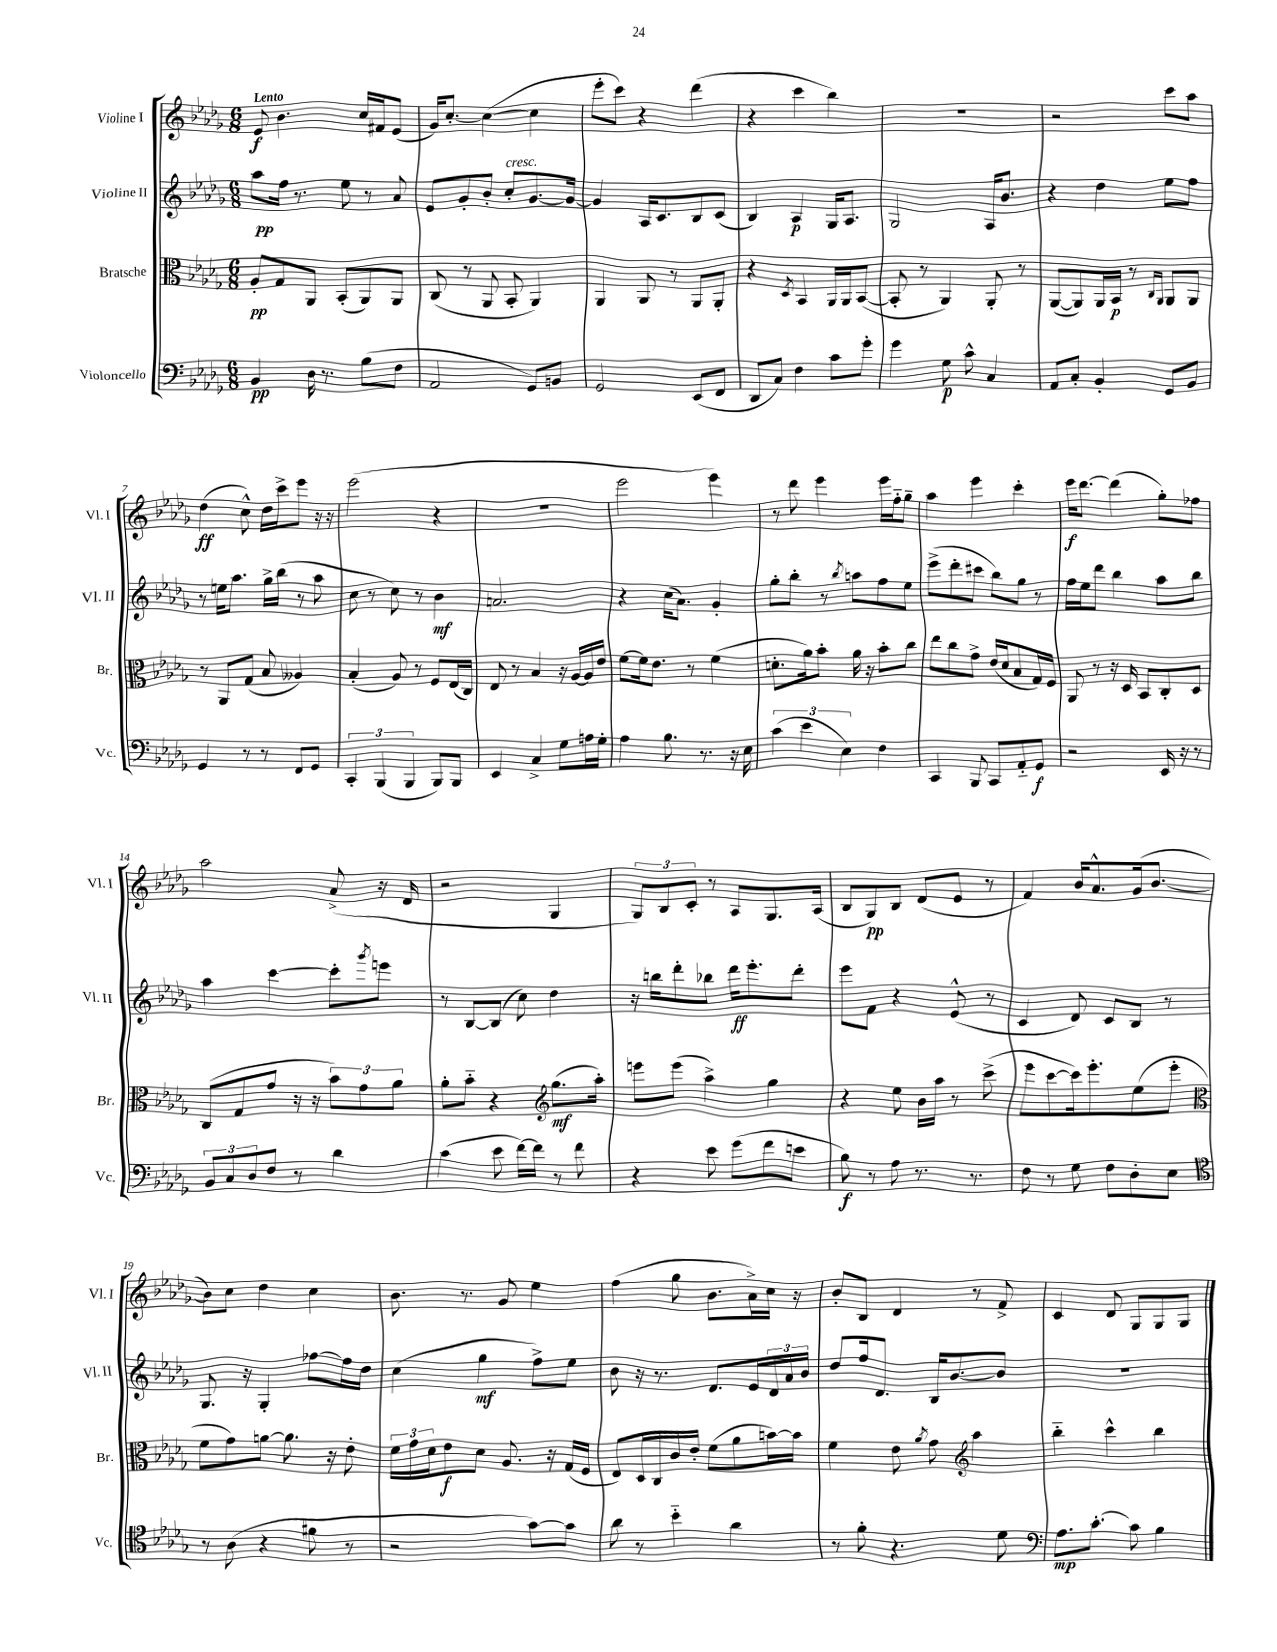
<<
\new StaffGroup <<
\new Staff = "s0" \with { instrumentName = "Violine I" shortInstrumentName = "Vl. I" } {
    \clef treble \key des \major \numericTimeSignature \time 6/8 \tempo "Lento"
    ees'8\f bes'4. c''16 fis'16 ees'8( |
    ges'16) c''8.~-. c''4~( c''4 |
    ees'''8-. c'''8) r4 des'''4( |
    r4 c'''4 bes''4) |
    R2. |
    r2 c'''8 aes''8 |
    des''4\ff( c''8-^) des''16 c'''16-> ees'''8 r16 r16 |
    ees'''2( r4 |
    R2. |
    ees'''2 ees'''4) |
    r8 des'''8 ees'''4 ees'''16 f''16-_ ges''8-- |
    aes''4 ees'''4 c'''4-. |
    ees'''16\f des'''8.~ des'''4( ges''8-.) fes''8 |
    aes''2 aes'8->( r16 des'16 |
    r2 ges4 |
    \tuplet 3/2 { ges8) bes8 c'8-. } r8 aes8 ges8. aes16( |
    bes8 ges8\pp) bes8 des'8( ees'8 r8 |
    f'4) bes'16 aes'8.-^ ges'16( bes'8.~ |
    bes'8) c''8 des''4 c''4 |
    bes'8. r8. ges'8 ees''4 |
    f''4( ges''8 bes'8. aes'16->) c''16 r16 |
    bes'8-. bes8 des'4 r8 f'8-> |
    c'4 des'8 ges8 ges8 ges8 \bar "|." |
}
\new Staff = "s1" \with { instrumentName = "Violine II" shortInstrumentName = "Vl. II" } {
    \clef treble \key des \major \numericTimeSignature \time 6/8
    aes''8\pp f''16 r8. ees''8 r8 aes'8 |
    ees'8 ges'8-. bes'8-. c''8-.^\markup { \italic "cresc." } ges'8.~ ges'16~ |
    ges'4 aes16 c'8. bes8 c'8( |
    bes4) aes4\p ges16 aes8. |
    ges2 aes16 bes'8. |
    r4 des''4 ees''8 f''8 |
    r8 e''16 aes''8. ges''16-> bes''16( r8 aes''8 |
    c''8 r8 c''8) r8 bes'4\mf |
    a'2. |
    r4 c''16( aes'8.) ges'4-. |
    ges''8-. bes''8-. r8 \acciaccatura { bes''8 } a''8 f''8 ees''8 |
    ees'''8->( des'''8-. cis'''8 bes''8) ges''8 r8 |
    f''16 ees''16 des'''8 bes''4 aes''8 bes''8 |
    aes''4 c'''4~ c'''8-. \acciaccatura { ges'''8 } e'''8 |
    r8 bes8~ bes8( c''8) des''4 |
    r16 b''16 des'''8-. bes''8 des'''16\ff ees'''8.-. des'''8-. |
    ees'''8 f'8 r4 ees'8-^( r8 |
    c'4 des'8) c'8 bes8 r8 |
    ges8. r16 ges4-. fes''8~ fes''16 des''16 |
    c''4( ges''4\mf f''8->) ees''8 |
    bes'8 r16 r8. des'8. ees'16 \tuplet 3/2 { des'16 aes'16 bes'16 } |
    des''8 f''16 des'8. bes16 bes'8.~ bes'8 |
    R2. \bar "|." |
}
\new Staff = "s2" \with { instrumentName = "Bratsche" shortInstrumentName = "Br." } {
    \clef alto \key des \major \numericTimeSignature \time 6/8
    aes8-.\pp ges8 aes,8 bes,8-.( aes,8) aes,8 |
    c8( r8 aes,8 bes,8-. aes,4) |
    aes,4 aes,8 r8 aes,8 aes,8-. |
    r4 \acciaccatura { des8 } bes,4 aes,16 aes,16 bes,8~( |
    bes,8-. r8 aes,4) aes,8-. r8 |
    aes,8~( aes,8) aes,16 bes,16\p r8 \grace { c16 aes,16 } aes,8 aes,8 |
    r8 aes,8 ges8( bes8 aeses4) |
    bes4-.( aes8) r8 f8 ees16( c16) |
    ees8 r8 bes4 r16 aes16~ aes16 ees'16 |
    f'8~ f'16 ees'8. r8 f'4( |
    d'8.-. aes'16) bes'8-. aes'16 r16 bes'8-. c''8 |
    ees''8 c''8 ges'8-> ees'16( des'16 bes8 ges16) f16 |
    aes,8 r8 r16 des16 bes,8 c8-. des8 |
    c8( ges8 ges'8 r16 r16 \tuplet 3/2 { bes'8) ges'8 aes'8 } |
    aes'8-. bes'8-_ r4 \clef treble ges''8.\mf( aes''16-.) |
    e'''8 e'''8( aes''4->) ges''4 |
    r4 ees''8 bes'16 aes''16 r8 c'''8->( |
    ees'''8 c'''8~ c'''16) ees'''8.-. ees''8( ees'''8-. |
    \clef alto f'8 ges'8) a'8~ a'8. r16 ees'8-. |
    \tuplet 3/2 { f'16 ges'16 des'16 } ees'8\f des'8 aes8. r16 ges16( f16 |
    ees8) des16 c16 c'16 ees'16-. f'8( aes'8 b'16~) b'16 |
    f'4 ees'8 \acciaccatura { aes'8 } ges'8 \clef treble aes''4 |
    bes''4-_ c'''4-^ bes''4 \bar "|." |
}
\new Staff = "s3" \with { instrumentName = "Violoncello" shortInstrumentName = "Vc." } {
    \clef bass \key des \major \numericTimeSignature \time 6/8
    bes,4\pp des16 r8. bes8( f8 |
    aes,2 ges,8) b,8 |
    ges,2 ees,8( f,8 |
    des,8 c8) f4 c'8 ges'8-. |
    ges'4 ges8\p c'8-^ c4 |
    aes,8 c8-. bes,4-. ges,8 bes,8 |
    ges,4 r8 r8 f,8 ges,8 |
    \tuplet 3/2 { c,4-. bes,,4( bes,,4 } bes,,8) bes,,8 |
    ees,4 c4-> ges8 a16 ges16-. |
    aes4 bes8. r8. r16 ees16 |
    \tuplet 3/2 { c'4( ees'4 ees4) } f4 |
    c,4 bes,,8 c,8 aes,8-_ ges,8\f |
    r2 ees,16 r16 r8 |
    \tuplet 3/2 { bes,8 c8 des8 } f8 r8 des'4 |
    c'4( ees'8 f'16~) f'16 r8 f'8 |
    r4 ees'8 ges'8( f'8 e'8 |
    bes8\f) r8 aes8 r8. r8. |
    f8 r8 ges8 f8 des8-. ees8 |
    \clef tenor r8 aes8( r4 fis'8 r8 |
    r2 ges'8~) ges'8 |
    aes'8 r8 bes'4-_ aes'4 |
    r8 f'8-. r4. des'8 |
    \clef bass aes8.\mp c'8.~-. c'8 bes4 \bar "|." |
}
>>
>>
